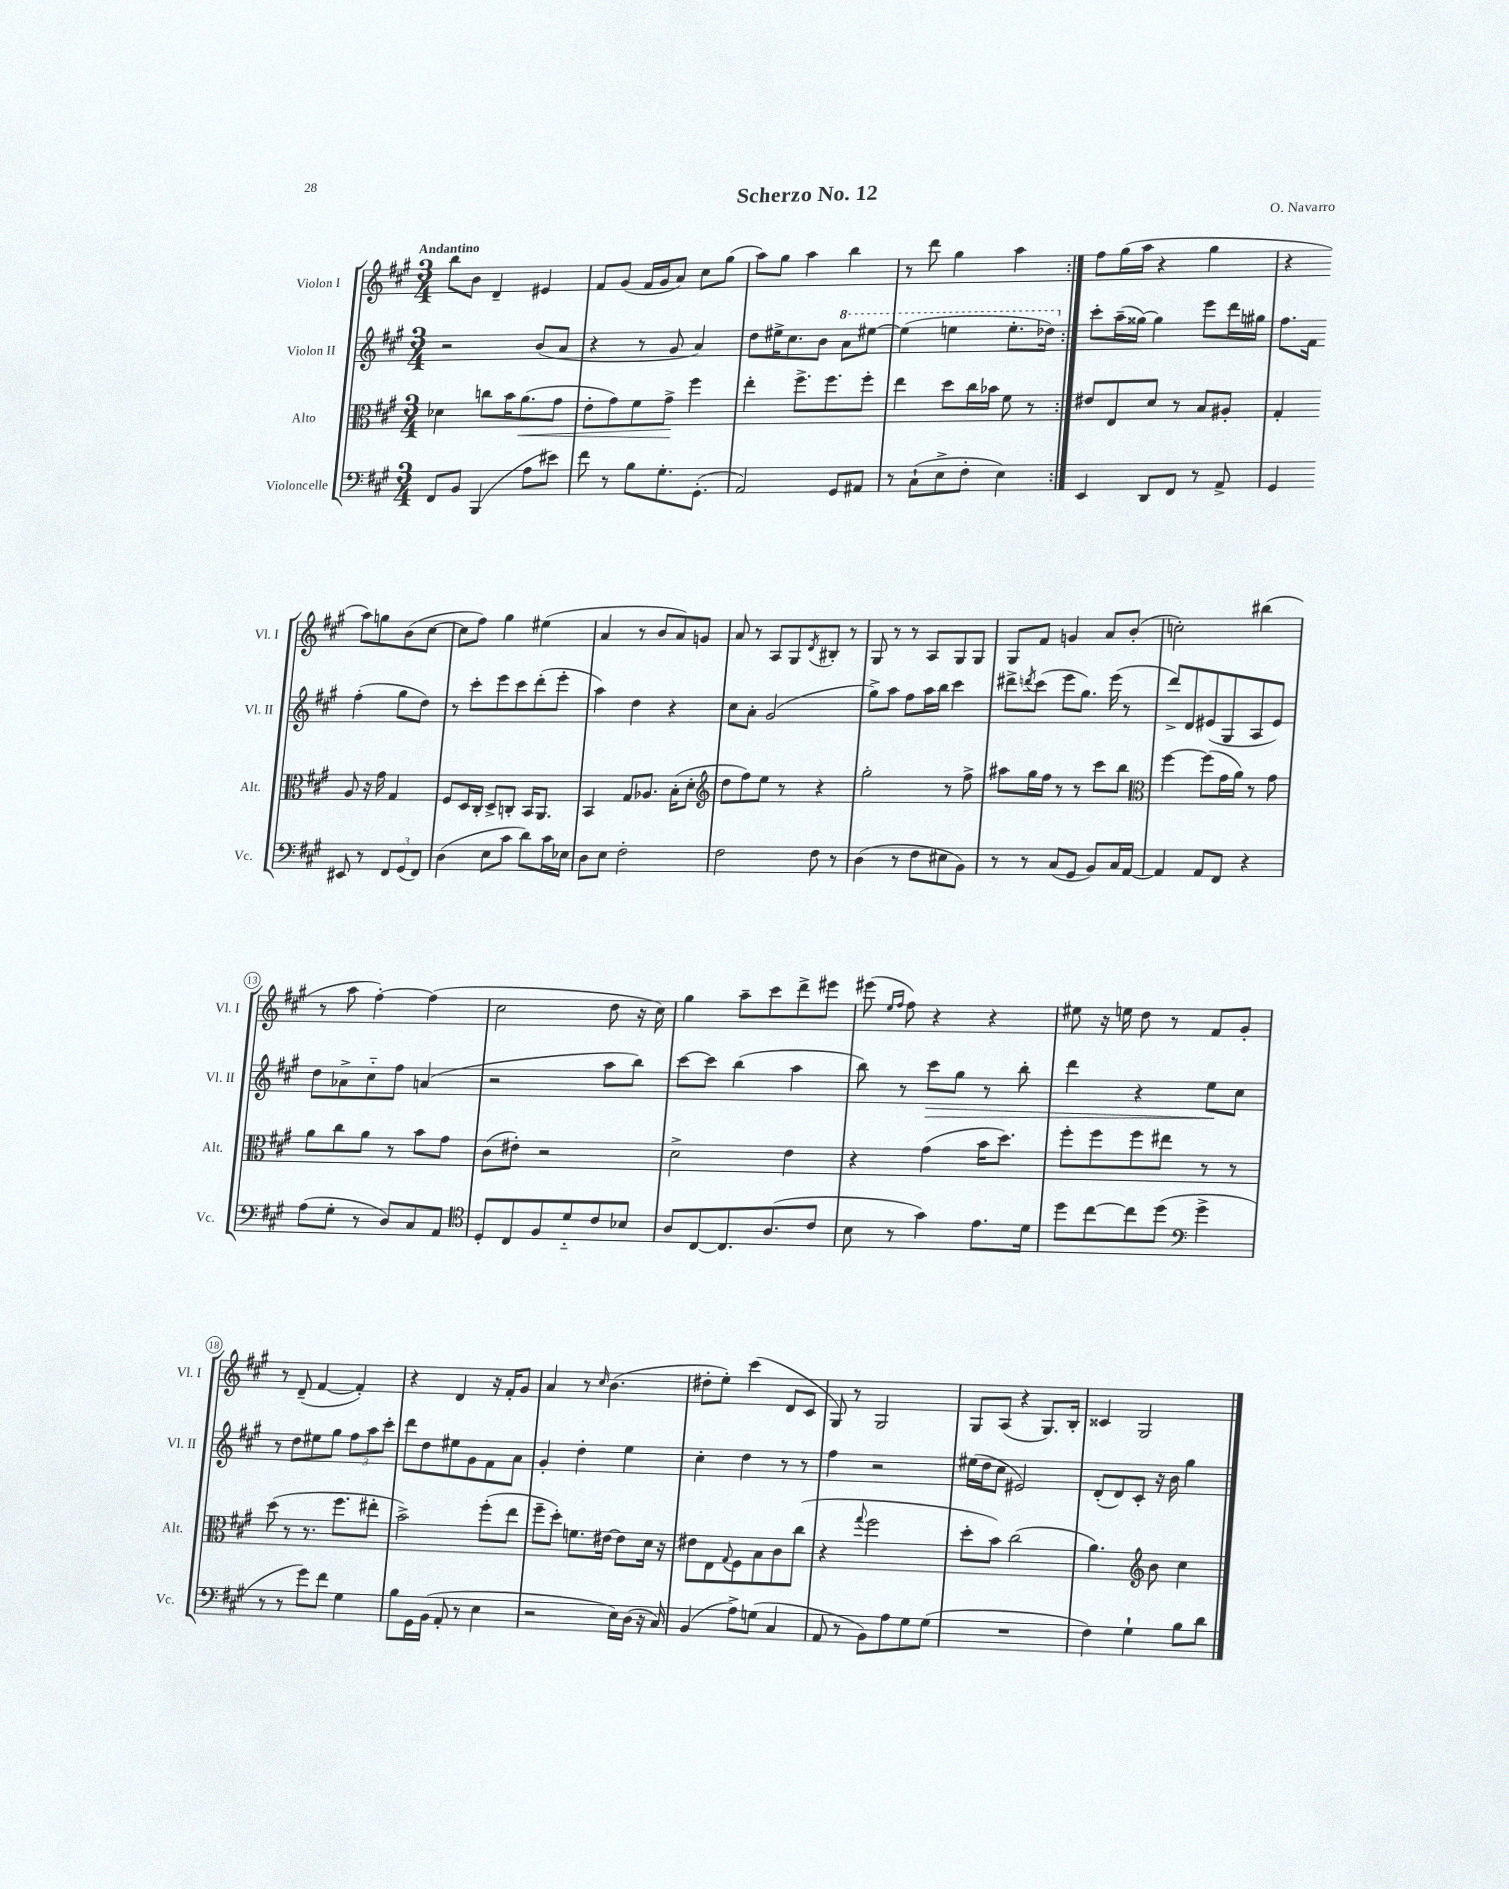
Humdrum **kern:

**kern	**kern	**dynam	**kern	**dynam	**kern
*part4	*part3	*part3	*part2	*part2	*part1
*staff4	*staff3	*staff3	*staff2	*staff2	*staff1
*I"Violoncelle	*I"Alto	*	*I"Violon II	*	*I"Violon I
*I'Vc.	*I'Alt.	*	*I'Vl. II	*	*I'Vl. I
*clefF4	*clefC3	*	*clefG2	*	*clefG2
*k[f#c#g#]	*k[f#c#g#]	*	*k[f#c#g#]	*	*k[f#c#g#]
*M3/4	*M3/4	*	*M3/4	*	*M3/4
=1	=1	=1	=1	=1	=1
!	!	!	!	!	!LO:TX:a:B:t=Andantino
8FF#/L	4d-X\	.	2r	.	8bb\L
8BB/J	.	.	.	.	8b\J
(4BBB/	8ccn\L	.	.	.	4d~/
.	16b\K	.	.	.	.
!	!	!LO:HP:b	!	!	!
.	(8.a\	<	.	.	.
8A\L	.	.	(8b/L	.	4e#X/
8e#X\J)	8g#\J	.	8a/J	.	.
=2	=2	=2	=2	=2	=2
8f#\	8e'\L	.	4r	.	8f#/L
8r	8g#\)	.	.	.	(8g#/J
8B\L	8f#\	.	8r	.	16f#/LL
.	.	.	.	.	16g#/J
8.G#'\	8g#^\J	.	8g#/	.	8a/J)
.	4ff#\	[	4a/)	.	8cc#\L
(8.GG#'\J	.	.	.	.	.
.	.	.	.	.	(8gg#\J
=3	=3	=3	=3	=3	=3
2AA/)	4ee'\	.	8dd\L	.	8aa\L)
.	.	.	16ee#X^\K	.	8gg#\J
.	.	.	8.cc#\	.	.
.	8.ff#^\L	.	.	.	4aa\
.	.	.	8b\J	.	.
.	8.ff#\	.	.	.	.
*	*	*	*8va	*	*
8GG#/L	.	.	8aa\L	.	4bb\
8AA#X/J	8ff#'\J	.	[8eee#X\J	.	.
=4	=4	=4	=4	=4	=4
8r	4ee\	.	(4eee#\]	.	8r
(8C#`\L	.	.	.	.	8ddd\
8E^\	8dd\L	.	4eeen\	.	4gg#\
8F#'\J	16cc#\L	.	.	.	.
.	16b-X\JJ	.	.	.	.
4E\)	8f#\	.	8.eee'\L	.	4aa\
.	8r	.	.	.	.
.	.	.	16ddd-X\Jk)	.	.
=5:|!	=5:|!	=5:|!	=5:|!	=5:|!	=5:|!
*	*	*	*X8va	*	*
4EE/	8e#X/L	.	8ccc#'\L	.	8ff#\L
.	8E/	.	(16aa~\L	.	(16gg#\L
.	.	.	[16gg##X\JJ)	.	16aa\JJ
8DD/L	8d/J	.	4gg##\]	.	4r
8FF#/J	8r	.	.	.	.
8r	8B/L	.	8eee\L	.	4gg#\
8AA^/	8A#X'/J	.	16ddd\L	.	.
.	.	.	16gg#X\JJ	.	.
=6	=6	=6	=6	=6	=6
4GG#/	4G#'/	.	8.ff#\L	.	4r
.	.	.	16f#\Jk	.	.
8EE#X/	8A/	.	(4ff#'\	.	8aa\L)
8r	16r	.	.	.	8ggn\
.	16g#\	.	.	.	.
12FF#/L	4G#/	.	8gg#\L	.	(8b\
(12GG#/	.	.	.	.	.
.	.	.	8dd\J)	.	[8cc#\J
12FF#/J)	.	.	.	.	.
!!LO:LB:g=z
=7	=7	=7	=7	=7	=7
(4D\	8F#/L	.	8r	.	8cc#\L]
.	16D/L	.	8ccc#'\L	.	8ff#\J)
.	16C#'/JJ	.	.	.	.
8E\L	8D^/L	.	8eee\	.	4gg#\
8c#\J	8Cn'/J	.	8ccc#\	.	.
8d\L)	16BB/KL	.	(8ddd'\	.	(4ee#X\
.	8.AA/J	.	.	.	.
16c#\L	.	.	8eee'\J	.	.
16E-X\JJ	.	.	.	.	.
=8	=8	=8	=8	=8	=8
8D\L	4BB/	.	4aa\)	.	4a/
8E\J	.	.	.	.	.
2F#'\	8G#/L	.	4dd\	.	8r
.	8.A-X/J	.	.	.	8b/L
.	.	.	4r	.	8a/)
.	(16B'\KL	.	.	.	.
.	8d'\J	.	.	.	8gn/J
=9	=9	=9	=9	=9	=9
*	*clefG2	*	*	*	*
2F#\	8dd\L	.	8cc#\L	.	8a/
.	8ff#\)	.	8a'\J	.	8r
.	8ee\J	.	(2g#/	.	8A/L
.	8r	.	.	.	8G#/
.	.	.	.	.	8qd/
8F#\	4r	.	.	.	8B#X'/J
8r	.	.	.	.	8r
=10	=10	=10	=10	=10	=10
(4D\	2gg#'\	.	8gg#^\L)	.	8G#/
.	.	.	8aa\J	.	8r
8r	.	.	8ff#\L	.	8r
8F#\L	.	.	16aa\L	.	8A/L
.	.	.	16bb\JJ	.	.
8E#X\	8r	.	4ccc#\	.	8G#/
8BB\J)	8ff#^\	.	.	.	8G#/J
=11	=11	=11	=11	=11	=11
8r	8aa#X\L	.	8ddd#X^\L	.	8G#/L
.	.	.	8qdddn/	.	.
8r	16gg#\L	.	(8ccc#\J	.	8f#/J
.	16ff#\JJ	.	.	.	.
(8C#/L	8r	.	8eee\L	.	4gn/
8GG#/J	8r	.	8.gg#\J)	.	.
8BB/L)	8ccc#\L	.	.	.	8a/L
.	.	.	(16eee\	.	.
16C#/L	8bb\J	.	8r	.	(8b'/J
[16AA/JJ	.	.	.	.	.
=12	=12	=12	=12	=12	=12
*	*clefC3	*	*	*	*
4AA/]	[4ff#\	.	8ddd^/L)	.	2ccn'\)
.	.	.	8d/	.	.
8AA/L	(8ff#\L]	.	(8e#X/	.	.
8FF#/J	16g#\L	.	8G#/	.	.
.	16a\JJ)	.	.	.	.
4r	8r	.	8A/	.	(4bb#X\
.	8g#\	.	8e#/J)	.	.
!!LO:LB:g=z
=13	=13	=13	=13	=13	=13
(8A\L	8a\L	.	8dd\L	.	8r
8G#'\J	8cc#\	.	8a-X^\	.	8aa\
8r	8a\J	.	8cc#\	.	[4ff#'\)
8D/L)	8r	.	8ff#\J	.	.
8C#/	8b\L	.	(4an/	.	(4ff#\]
8AA/J	8g#\J	.	.	.	.
=14	=14	=14	=14	=14	=14
*clefC4	*	*	*	*	*
8D'/L	(8c#\L	.	2r	.	2cc#\
8C#/	8e#X'\J)	.	.	.	.
8F#/	2r	.	.	.	.
8d/	.	.	.	.	.
8c#/	.	.	8aa\L	.	8dd\
8B-X/J	.	.	8bb\J)	.	16r
.	.	.	.	.	16cc#\)
=15	=15	=15	=15	=15	=15
8A/L	2d^\	.	[8ccc#\L	.	4gg#\
[8C#/	.	.	8ccc#\J]	.	.
8.C#/]	.	.	(4bb\	.	8aa~\L
.	.	.	.	.	8ccc#\
(8.A/	.	.	.	.	.
.	4e\	.	4aa\	.	8ddd^\
8c#/J	.	.	.	.	8eee#X\J
=16	=16	=16	=16	=16	=16
8B\	4r	.	8bb\)	.	(8eee#X\
.	.	.	.	.	16qqee/LL
.	.	.	.	.	16qqff#/JJ
8r	.	.	8r	.	8ff#\)
!	!	!	!	!LO:HP:b	!
4g#\)	(4g#\	.	8ccc#\L	>	4r
.	.	.	8gg#\J	.	.
8.e\L	16b\KL	.	8r	.	4r
.	8.dd\J)	.	.	.	.
.	.	.	8bb'\	.	.
16d\Jk	.	.	.	.	.
=17	=17	=17	=17	=17	=17
8dd\L	8ff#'\L	.	4ddd\	.	8ee#X\
[8cc#\	8ff#\	.	.	.	16r
.	.	.	.	.	16een\
8cc#\]	8ff#\	.	4r	.	8dd\
(8dd\J	8ee#X\J	.	.	.	8r
*clefF4	*	*	*	*	*
4g#^\	8r	.	8ee\L	.	8f#/L
.	8r	.	8cc#\J	]	8g#'/J
!!LO:LB:g=z
=18	=18	=18	=18	=18	=18
8r	(8dd\	.	8r	.	8r
8r	8r	.	8dd\L	.	(8d~/
8g#\L)	8.r	.	8ee#X\	.	[4f#/
8f#\J	.	.	8gg#\J	.	.
.	8.ff#\L	.	.	.	.
4G#\	.	.	12ff#\L	.	4f#'/])
.	.	.	12aa\	.	.
.	8ee#X'\J	.	.	.	.
.	.	.	12ccc#'\J	.	.
=19	=19	=19	=19	=19	=19
8B\L	2b^\)	.	8ddd\L	.	4r
16GG#\L	.	.	8dd\	.	.
(16BB\JJ	.	.	.	.	.
8AA'/	.	.	8ee#X\	.	4d/
8r	.	.	8g#\	.	.
4E\	(8ff#'\L	.	8f#\	.	16r
.	.	.	.	.	16f#'/KL
.	8ee\J	.	8a\J	.	8g#/J
=20	=20	=20	=20	=20	=20
2r	8ff#~\L	.	4g#'/	.	4a/
.	8dd'\J)	.	.	.	.
.	8.fn\L	.	4dd'\	.	8r
.	.	.	.	.	16qqcc#/
.	.	.	.	.	(4.b\
.	[16e#X\Jk	.	.	.	.
16E\LL)	8e#\L]	.	4ee\	.	.
(16D\JJ	.	.	.	.	.
16r	16d\Jk	.	.	.	.
16C#/)	16r	.	.	.	.
=21	=21	=21	=21	=21	=21
(4BB/	8e#X\L	.	4cc#'\	.	8dd#X'\L
.	8E\	.	.	.	8ee'\J)
.	8qqG#/	.	.	.	.
8A^\L)	8F#\	.	4dd\	.	(4ccc#\
(8Gn\J	8B\	.	.	.	.
4C#/	8c#\	.	8r	.	8d/L
.	(8cc#\J	.	8r	.	8c#/J
=22	=22	=22	=22	=22	=22
8AA/	4r	.	4ff#\	.	8G#/)
8r	.	.	.	.	8r
.	8qqgg#/	.	.	.	.
8BB\L)	2ff#\	.	2r	.	2G#/
8A\	.	.	.	.	.
8G#\	.	.	.	.	.
(8G#\J	.	.	.	.	.
=23	=23	=23	=23	=23	=23
2.r	8dd'\L	.	(16ee#X\LL	.	8G#/L
.	.	.	16dd\J	.	.
.	8b\J)	.	8cc#\J	.	(8A/J
.	(2cc#\	.	2e#X/)	.	4r
.	.	.	.	.	8.G#/L)
.	.	.	.	.	16B'/Jk
=24	=24	=24	=24	=24	=24
4F#\)	4.a\)	.	(8d'/L	.	4c##X/
.	.	.	8d/)	.	.
4G#`\	.	.	8c#'/J	.	2G#/
*	*clefG2	*	*	*	*
.	8b\	.	16r	.	.
.	.	.	16b\	.	.
8B\L	4cc#\	.	4gg#\	.	.
8d\J	.	.	.	.	.
==	==	==	==	==	==
*-	*-	*-	*-	*-	*-
